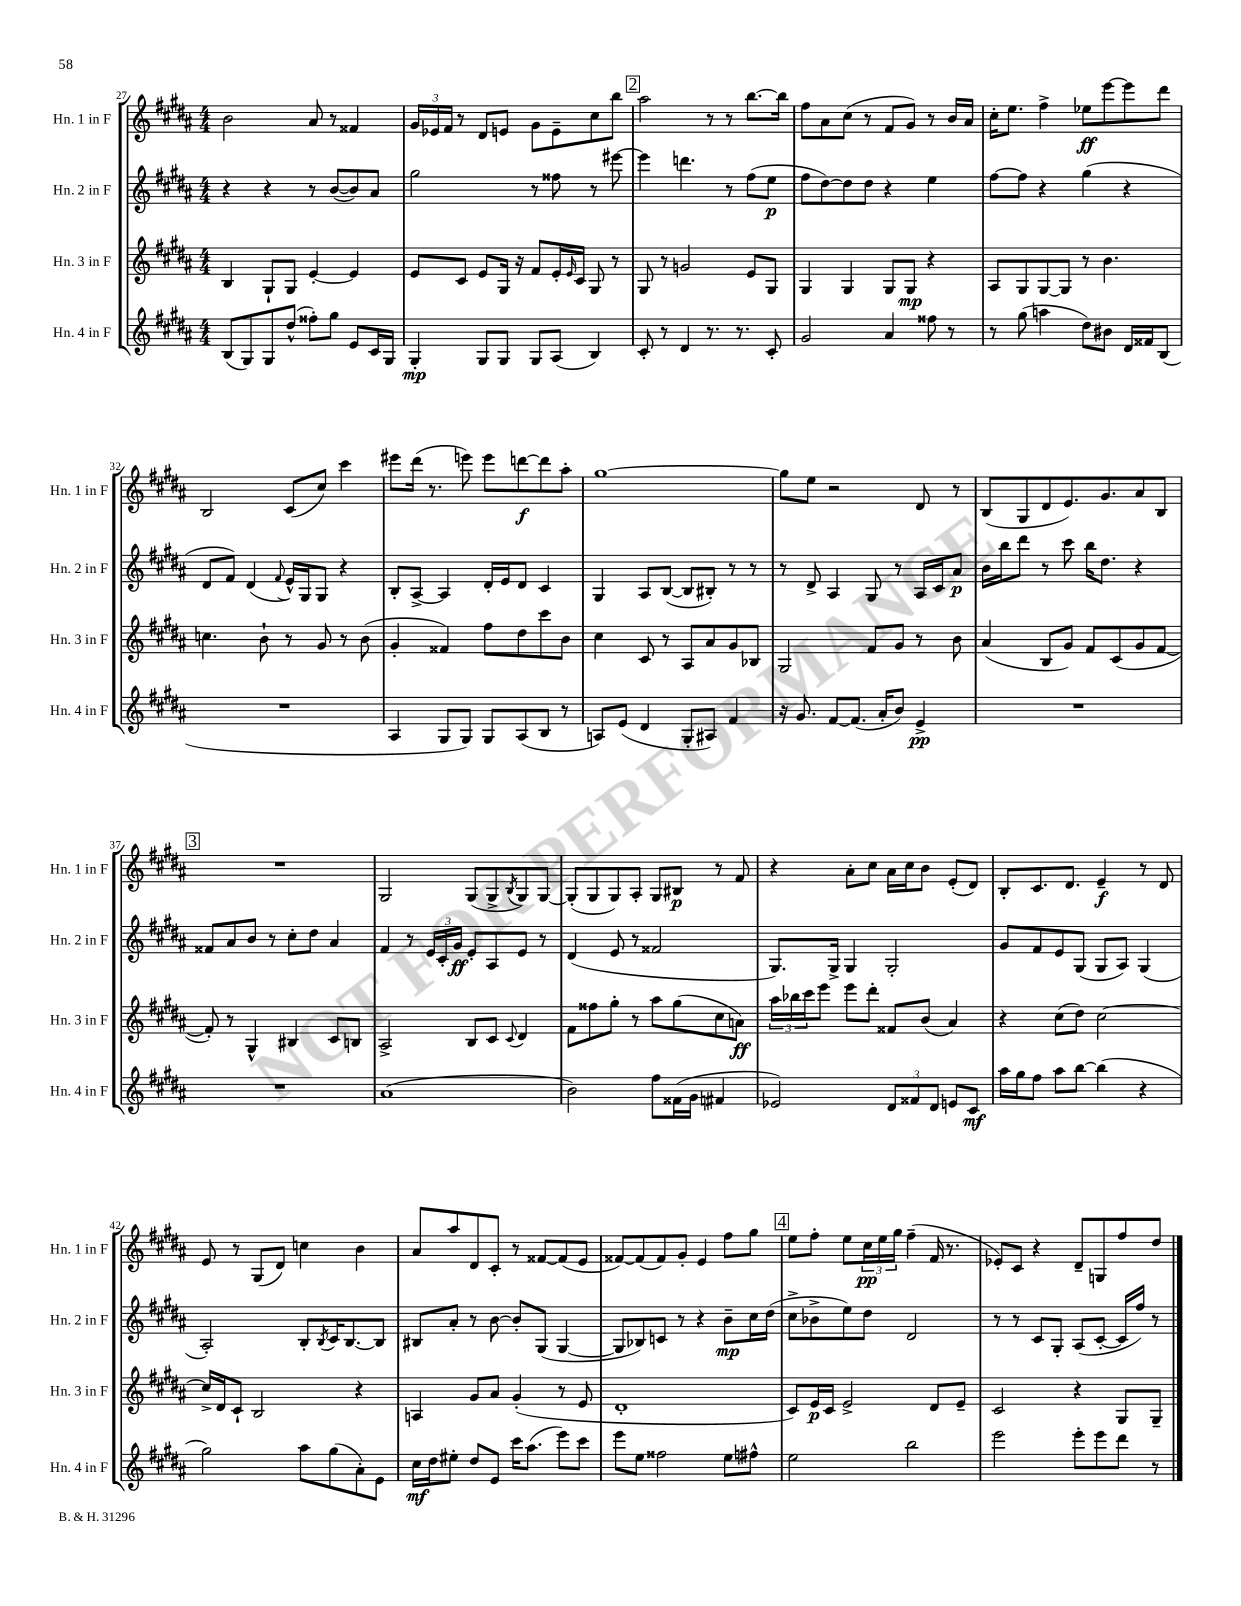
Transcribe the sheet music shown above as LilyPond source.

<<
\new StaffGroup <<
\new Staff = "s0" \with { instrumentName = "Hn. 1 in F" shortInstrumentName = "Hn. 1 in F" } {
    \clef treble \key b \major \numericTimeSignature \time 4/4
    b'2 ais'8 r8 fisis'4 |
    \tuplet 3/2 { gis'16 ees'16 fis'16 } r8 dis'8 e'8 gis'8 e'8-- cis''8 b''8 |
    \mark \markup { \box "2" } ais''2 r8 r8 b''8.~ b''16 |
    fis''8 ais'8 cis''8( r8 fis'8 gis'8) r8 b'16 ais'16 |
    cis''16-. e''8. fis''4-> ees''8\ff e'''8~ e'''8 dis'''8 |
    b2 cis'8( cis''8) cis'''4 |
    eis'''8 dis'''16( r8. e'''8) e'''8 d'''8~\f d'''8 ais''8-. |
    gis''1~ |
    gis''8 e''8 r2 dis'8 r8 |
    b8( gis8 dis'8 e'8.) gis'8. ais'8 b8 |
    \mark \markup { \box "3" } R1 |
    gis2 gis8( gis8-> \acciaccatura { b8 } gis8) gis8~ |
    gis8-.( gis8 gis8) ais8-. gis8 bis8\p r8 fis'8 |
    r4 ais'8-. cis''8 ais'16 cis''16 b'8 e'8-.( dis'8) |
    b8-. cis'8. dis'8. e'4--\f r8 dis'8 |
    e'8 r8 gis8( dis'8) c''4 b'4 |
    ais'8 ais''8 dis'8 cis'8-. r8 fisis'8~ fisis'8( e'8 |
    fisis'8~) fisis'8( fisis'8) gis'8-. e'4 fis''8 gis''8 |
    \mark \markup { \box "4" } e''8 fis''8-. e''8 \tuplet 3/2 { cis''16\pp e''16 gis''16 } fis''4--( fis'16 r8. |
    ees'8-.) cis'8 r4 dis'8-- g8 fis''8 dis''8 \bar "|." |
}
\new Staff = "s1" \with { instrumentName = "Hn. 2 in F" shortInstrumentName = "Hn. 2 in F" } {
    \clef treble \key b \major \numericTimeSignature \time 4/4
    r4 r4 r8 b'8~( b'8) ais'8 |
    gis''2 r8 fisis''8 r8 eis'''8~ |
    \mark \markup { \box "2" } eis'''4 d'''4. r8 fis''8( e''8\p |
    fis''8 dis''8~) dis''8 dis''8 r4 e''4 |
    fis''8~ fis''8 r4 gis''4( r4 |
    dis'8 fis'8) dis'4( \appoggiatura { fis'8 } e'16-^) gis16 gis8 r4 |
    b8-. ais8~-> ais4 dis'16-. e'16 dis'8 cis'4 |
    gis4 ais8 b8~( b8 bis8-.) r8 r8 |
    r8 dis'8-> ais4 gis8 r8 ais16 cis'16 ais'8\p |
    b'16 b''16 dis'''8 r8 cis'''8 b''16 dis''8. r4 |
    \mark \markup { \box "3" } fisis'8 ais'8 b'8 r8 cis''8-. dis''8 ais'4 |
    fis'4 r8 \tuplet 3/2 { e'16 cis'16-. gis'16\ff } e'8-. ais8 e'8 r8 |
    dis'4( e'8 r8 fisis'2 |
    gis8.) gis16-> gis4 gis2-. |
    gis'8 fis'8 e'8 gis8( gis8 ais8) gis4( |
    ais2-.) b8-. \acciaccatura { b8 } cis'16 b8.~ b8 |
    bis8 ais'8-. r8 b'8~ b'8-. gis8( gis4~ |
    gis8 bes8) c'8 r8 r4 b'8--\mp cis''16 dis''16( |
    \mark \markup { \box "4" } cis''8-> bes'8-> e''8) dis''8 dis'2 |
    r8 r8 cis'8 gis8-. ais8( cis'8~-. cis'16 fis''16) r8 \bar "|." |
}
\new Staff = "s2" \with { instrumentName = "Hn. 3 in F" shortInstrumentName = "Hn. 3 in F" } {
    \clef treble \key b \major \numericTimeSignature \time 4/4
    b4 gis8-! gis8 e'4~-. e'4 |
    e'8 cis'8 e'8 gis16 r16 fis'8 e'16-. \grace { e'16 } cis'16 gis8 r8 |
    \mark \markup { \box "2" } gis8 r8 g'2 e'8 gis8 |
    gis4 gis4 gis8 gis8\mp r4 |
    ais8 gis8 gis8~ gis8 r8 b'4. |
    c''4. b'8-! r8 gis'8 r8 b'8( |
    gis'4-. fisis'4) fis''8 dis''8 cis'''8 b'8 |
    cis''4 cis'8 r8 ais8 ais'8 gis'8 bes8 |
    gis2 fis'8 gis'8 r8 b'8 |
    ais'4( b8 gis'8) fis'8 cis'8( gis'8 fis'8~ |
    \mark \markup { \box "3" } fis'8-.) r8 gis4-^ bis4 cis'8 b8 |
    ais2-> b8 cis'8 \appoggiatura { cis'8 } dis'4 |
    fis'8 fisis''8 gis''8-. r8 ais''8 gis''8( cis''8 a'8\ff) |
    \tuplet 3/2 { ais''16 bes''16 cis'''16 } e'''8 e'''8 dis'''8-. fisis'8 b'8( ais'4) |
    r4 cis''8( dis''8) cis''2~ |
    cis''16-> dis'16 cis'8-! b2 r4 |
    a4 gis'8 ais'8 gis'4-.( r8 e'8 |
    dis'1-. |
    \mark \markup { \box "4" } cis'8) e'16\p cis'16 e'2-> dis'8 e'8-- |
    cis'2 r4 gis8 gis8-- \bar "|." |
}
\new Staff = "s3" \with { instrumentName = "Hn. 4 in F" shortInstrumentName = "Hn. 4 in F" } {
    \clef treble \key b \major \numericTimeSignature \time 4/4
    b8( gis8) gis8 dis''8-^( fisis''8-.) gis''8 e'8 cis'16 gis16 |
    gis4-.\mp gis8 gis8 gis8 ais8( b4) |
    \mark \markup { \box "2" } cis'8-. r8 dis'4 r8. r8. cis'8-. |
    gis'2 ais'4 fisis''8 r8 |
    r8 gis''8( a''4 dis''8) bis'8 dis'16 fisis'16 b8( |
    R1 |
    ais4 gis8 gis8) gis8 ais8( b8 r8 |
    a8) e'8( dis'4 gis8-. ais8) fis'4 |
    r16 gis'8. fis'8~ fis'8.( ais'16-. b'8) e'4->\pp |
    R1 |
    \mark \markup { \box "3" } R1 |
    ais'1( |
    b'2) fis''8 fisis'16( gis'16 fis'4 |
    ees'2) \tuplet 3/2 { dis'8 fisis'8 dis'8 } e'8 cis'8\mf |
    ais''16 gis''16 fis''8 ais''8 b''8~ b''4( r4 |
    gis''2) ais''8 gis''8( ais'8-.) e'8 |
    cis''16\mf dis''16 eis''8-. dis''8 e'8 cis'''16 ais''8.( e'''8) cis'''8 |
    e'''8 e''8 fisis''2 e''8 fis''8-^ |
    \mark \markup { \box "4" } e''2 b''2 |
    e'''2 e'''8-. e'''8 dis'''8 r8 \bar "|." |
}
>>
>>
\layout { \context { \Score currentBarNumber = #27 } }
